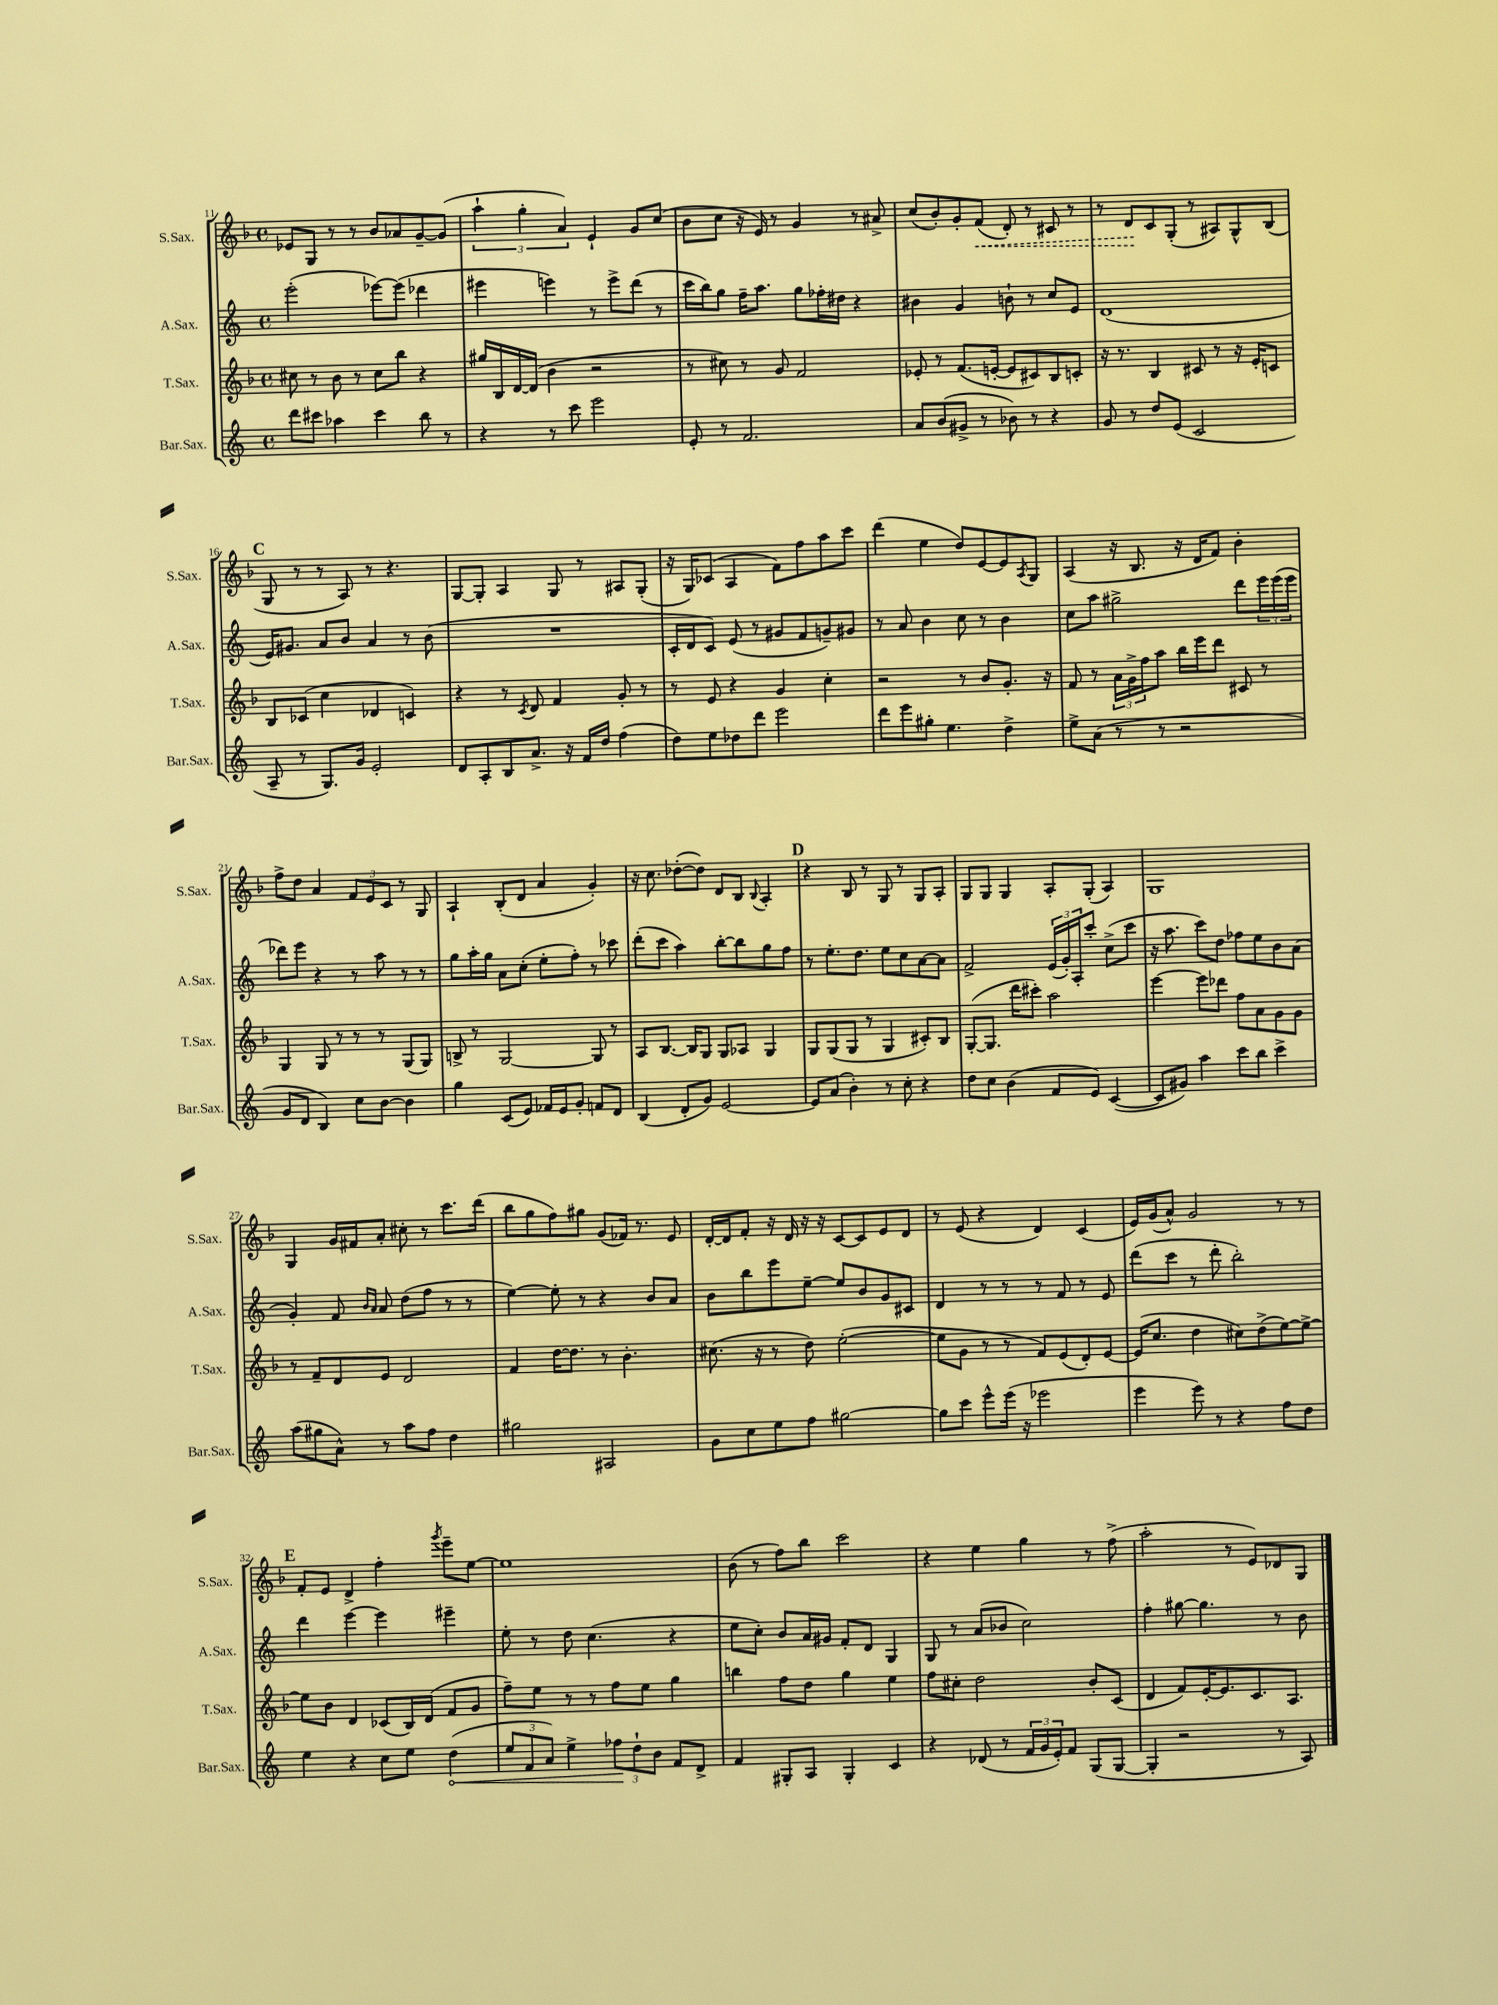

**kern	**kern	**kern	**kern
*staff4	*staff3	*staff2	*staff1
*clefG2	*clefG2	*clefG2	*clefG2
*k[]	*k[b-]	*k[]	*k[b-]
*M4/4	*M4/4	*M4/4	*M4/4
*met(c)	*met(c)	*met(c)	*met(c)
8ddd	8cc#	(2eee'	8e-
8ccc#	8r	.	8G
4aa-	8b-	.	8r
.	8r	.	8r
4ccc#	8cc#	[8eee-)	8b-
.	8bb-	(8eee-]	8a-
8bb	4r	4ddd-	[8g~
8r	.	.	(8g]
=	=	=	=
4r	16gg#	4eee#	6aa`
.	16B-	.	.
.	[16d	.	.
.	.	.	6gg'
.	(16d]	.	.
8r	4b-	4eee)	.
.	.	.	6a)
8ccc	.	.	.
2eee	2r	8r	4e`
.	.	8eee^	.
.	.	(8ddd	8g
.	.	8r	(8cc
=	=	=	=
8e'	8r	16ccc	8b-
.	.	16bb)	.
8r	8cc#)	8gg	8cc
2.f	8r	16ff~	16r
.	.	8.aa	16e)
.	8g	.	8r
.	2f	8gg	4g
.	.	16ff-'	.
.	.	16dd#	.
.	.	4r	8r
.	.	.	8a#^
=	=	=	=
8a	8e-'	4b#	(8cc
(8b	8r	.	8b-')
8g#^	(8.f	4g	8g'
8r	.	.	(8f
.	[16e'	.	.
8b-)	8e]	8b`	8d')
8r	8c#)	8r	8r
4r	8B-	8cc	8c#
.	8c'	8e	8r
=	=	=	=
8g	16r	(1d	8r
.	8.r	.	.
8r	.	.	8d
8dd	4B-	.	8c
(8e	.	.	(8G'
2c	8c#	.	8r
.	8r	.	8A#)
.	16r	.	8G^^
.	16e'	.	.
.	8c	.	(8B-
=	=	=	=
8A~	8B-	16e)	8G
.	.	8.g#	.
8r	(8c-	.	8r
8.G)	4cc	8a	8r
.	.	8b	8A)
16g	.	.	.
2e'	4d-	4a	8r
.	.	.	4.r
.	4c)	8r	.
.	.	(8b	.
=	=	=	=
8d	4r	1r	[8G
8A'	.	.	8G']
8B	8r	.	4A
.	8qc	.	.
8.a^	8d	.	.
.	4f	.	8G
16r	.	.	.
16f	.	.	8r
16dd	.	.	.
(4ff	8g'	.	8A#
.	8r	.	(8G'
=	=	=	=
8dd)	8r	16c'	16r
.	.	16d	16G)
8ee	8e	8c)	(8c-
8dd-	4r	(8e	4A
8ddd	.	8r	.
2eee	4g	8g#	8f)
.	.	8f	8ff
.	4cc'	8g~)	8aa
.	.	8g#	8ccc
=	=	=	=
8ddd	2r	8r	(4ddd
8eee	.	8a	.
8gg#'	.	4b	4ee
4.ee	.	.	.
.	8r	8cc	8dd)
.	8b-	8r	[8e
4dd^	8.g'	4b	8e]
.	.	.	8qA
.	.	.	8G
.	16r	.	.
=	=	=	=
8ee^	8f	8cc	(4A
(8a	8r	8aa	.
8r	24a	2gg#^	16r
.	24g^	.	.
.	.	.	8.B-
.	24ff	.	.
8r	8aa	.	.
2r	16bb-	.	16r
.	16eee	.	16d
.	8ddd	.	8f)
.	8c#	8ddd	4b-'
.	8r	24eee	.
.	.	(24eee	.
.	.	24eee	.
=	=	=	=
8g	4G	8ddd-)	8ff^
8d	.	8eee	8dd
4B)	8G	4r	4a
.	8r	.	.
8cc	8r	8r	12f
.	.	.	12e
[8b	8r	8aa	.
.	.	.	12c
4b]	(8G	8r	8r
.	8G)	8r	8G
=	=	=	=
4gg	8B^	8gg	4A`
.	8r	16aa'	.
.	.	16gg	.
(8c	[2G	8a	(8B-'
8e)	.	(8cc'	8d
16f-	.	8ee'	4a
16e	.	.	.
8g'	.	8ff')	.
8f	8G]	8r	4g')
8d	8r	8ccc-	.
=	=	=	=
(4B	8A	(8ddd'	16r
.	.	.	8.cc
.	[8.B-	8ccc	.
8d'	.	4aa)	([8dd-'
.	16B-]	.	.
8g)	8G	.	8dd-])
[2e	8G	[8bb'	8d
.	8A-	8bb]	8B-
.	.	.	8qqB-
.	4G	8gg	4A'
.	.	8ff	.
=	=	=	=
8e]	8G	8r	4r
(8a	(8G	8.ee'	.
4b')	8G	.	8B-
.	.	8.dd	.
.	8r	.	8r
8r	4G	8ee	8G
8cc'	.	8cc	8r
4r	8c#')	[8a	8G
.	8B-	8a]	8A'
=	=	=	=
8dd	([8G'	2f^	8G
8cc	8.G]	.	8G
(4b	.	.	4G
.	16ddd	.	.
.	8ccc#')	.	.
8f	2aa	(24e	8A'
.	.	24g')	.
.	.	24A'	.
8e)	.	8ccc'	(8G'
([4c	.	(8cc^	4A)
.	.	8ccc	.
=	=	=	=
8c]	[4eee	16r	1G
.	.	8.aa	.
8g#)	.	.	.
4aa	8eee]	8ccc)	.
.	8ddd-	8dd	.
8ccc	8ff	8ff-	.
8bb	8a	8ee	.
4ccc^	8g	8b	.
.	8g	(8a	.
=	=	=	=
(8aa	8r	4g')	4G
8gg#	8f~	.	.
8a^^)	8d	8f	16g
.	.	.	16f#
.	.	16qqb	.
.	.	16qqa	.
8r	8e	8a	8a'
8aa	2d	(8dd	8cc#'
8ff	.	8ff	8r
4dd	.	8r	8.ccc
.	.	8r	.
.	.	.	(16ddd
=	=	=	=
2gg#	4f	[4ee)	8bb-
.	.	.	8gg
.	[16dd	8ee']	8ff)
.	8.dd]	.	.
.	.	8r	8gg#
2A#	8r	4r	(8g
.	4.b-'	.	16f-)
.	.	.	8.r
.	.	8b	.
.	.	8a	8e
=	=	=	=
8g	(8.cc#	8b	[16d'
.	.	.	16d]
8cc	.	8bb	8f'
.	16r	.	.
8ee	8r	8eee	16r
.	.	.	16d
8ff	8dd)	[8ee~	16r
.	.	.	16r
[2gg#	([2ee'	8ee]	[8c
.	.	8b	8c]
.	.	8g	8e
.	.	8c#	8d
=	=	=	=
8gg#]	8ee]	4d	8r
8ccc	8g	.	(8e
8eee^^	8r	8r	4r
(16eee	8r	8r	.
16r	.	.	.
2eee-	8f)	8r	4d)
.	(8e	8f	.
.	8d')	8r	(4c
.	[8e	8e	.
=	=	=	=
4eee	(16e]	(8ddd	16e)
.	8.cc	.	(16g
.	.	8ccc	8a^^)
8eee)	4dd	8r	2g
8r	.	8ddd'	.
4r	8cc#)	2bb')	.
.	(8dd^	.	.
8ff	[8ee)	.	8r
8dd	8ee^_	.	8r
=	=	=	=
4ee	8ee]	4ddd	8f'
.	8b-	.	8e
4r	4d	[4eee	4d^
8cc	(8c-	4eee]	4ff'
8ee	16B-)	.	.
.	(16d	.	.
.	.	.	8qggg
(4dd	8f	4eee#~	8eee~
.	8g	.	[8ee
=	=	=	=
12ee	8ff~)	8ee'	1ee]
12f	.	.	.
.	8ee	8r	.
12a)	.	.	.
4ee^	8r	8dd	.
.	8r	(4.cc	.
12ff-	8ff	.	.
12dd`	.	.	.
.	8ee	.	.
12b	.	.	.
8f	4gg	4r	.
8d^	.	.	.
=	=	=	=
4f	4bb	8ee	(8b-
.	.	8cc')	8r
8G#'	8ff	8b	8ff)
8A	8dd	16a	8bb-
.	.	16g#	.
4G#'	4gg	8f'	2ccc
.	.	8d	.
4c	4ee	4G	.
=	=	=	=
4r	8ff	8G	4r
.	8cc#'	8r	.
(8d-	2dd	(8a	4ee
8r	.	8b-	.
24f	.	2cc)	4gg
24g	.	.	.
24e')	.	.	.
8f	.	.	.
(8G	8b-'	.	8r
[8G	(8c	.	(8ff^
=	=	=	=
4G']	4d	4ff'	2aa'
2r	8f)	[8gg#	.
.	[16e'	4.gg#]	.
.	8.e]	.	.
.	.	.	8r
.	8.c	.	8e)
8r	.	8r	8d-
.	8.A	.	.
8A)	.	8b	8G
==	==	==	==
*-	*-	*-	*-
